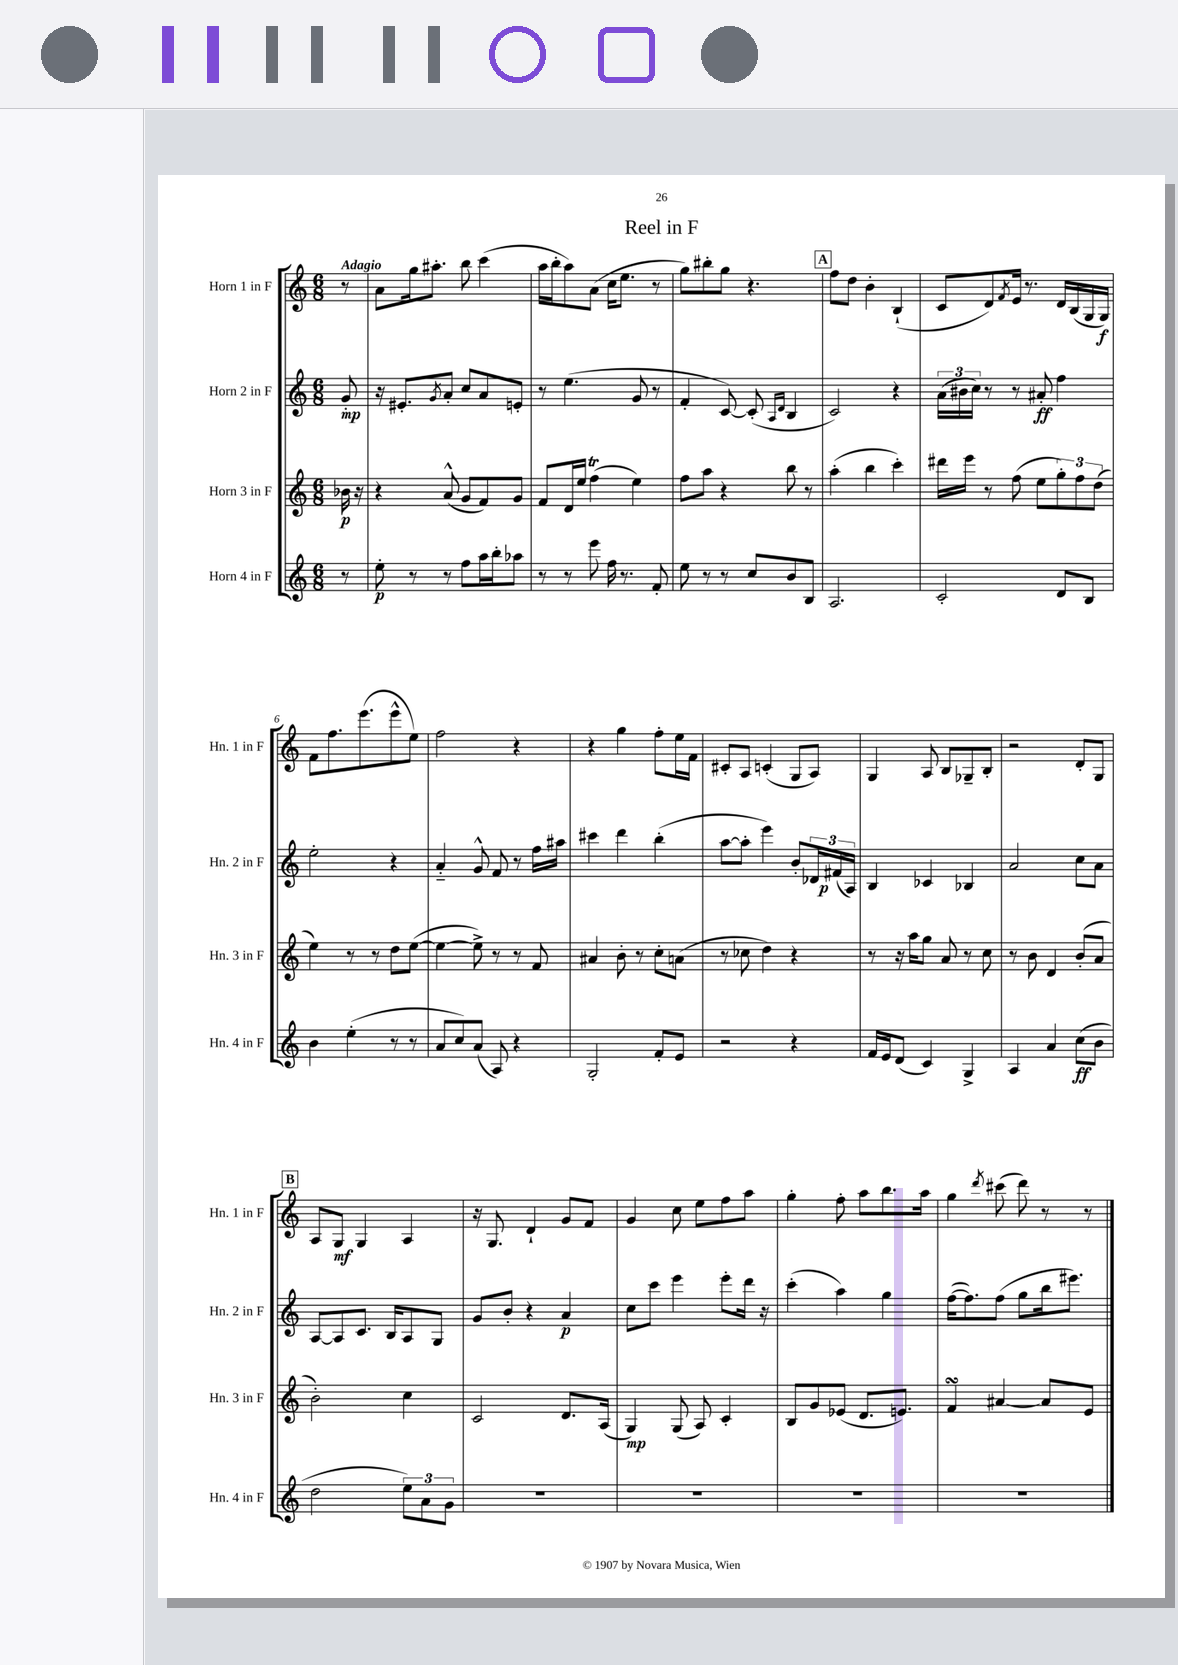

**kern	**dynam	**kern	**dynam	**kern	**dynam	**kern	**dynam
*part4	*part4	*part3	*part3	*part2	*part2	*part1	*part1
*staff4	*staff4	*staff3	*staff3	*staff2	*staff2	*staff1	*staff1
*I"Horn 4 in F	*	*I"Horn 3 in F	*	*I"Horn 2 in F	*	*I"Horn 1 in F	*
*I'Hn. 4 in F	*	*I'Hn. 3 in F	*	*I'Hn. 2 in F	*	*I'Hn. 1 in F	*
*clefG2	*	*clefG2	*	*clefG2	*	*clefG2	*
*k[]	*	*k[]	*	*k[]	*	*k[]	*
*M6/8	*	*M6/8	*	*M6/8	*	*M6/8	*
=	=	=	=	=	=	=	=
!	!	!	!	!	!	!LO:TX:a:B:t=Adagio	!
8r	.	16b-X\	p	8g'/	mp	8r	.
.	.	16r	.	.	.	.	.
=1	=1	=1	=1	=1	=1	=1	=1
8ee'\	p	4r	.	16r	.	8a\L	.
.	.	.	.	8.e#X'/L	.	.	.
8r	.	.	.	.	.	16gg\k	.
.	.	.	.	.	.	8.aa#X'\J	.
.	.	.	.	8qg/	.	.	.
8r	.	(8a^^/	.	8a'/J	.	.	.
8ff\L	.	8g/L	.	8cc/L	.	8bb\	.
16aa\L	.	8f/)	.	8a/	.	(4ccc\	.
16bb'\J	.	.	.	.	.	.	.
8aa-X\J	.	8g/J	.	8en'/J	.	.	.
=2	=2	=2	=2	=2	=2	=2	=2
8r	.	8f/L	.	8r	.	16aa\LL	.
.	.	.	.	.	.	16bb'\J	.
8r	.	16d/L	.	(4.ee\	.	8aa\)	.
.	.	16ee/JJ	.	.	.	.	.
8eee\	.	(4ffT\	.	.	.	(8a\J	.
16ff\	.	.	.	.	.	16cc\KL	.
8.r	.	.	.	.	.	8.ee\J	.
.	.	4ee\)	.	8g/	.	.	.
8f'/	.	.	.	8r	.	8r	.
=3	=3	=3	=3	=3	=3	=3	=3
8ee\	.	8ff\L	.	4f'/	.	8gg\L)	.
8r	.	8aa\J	.	.	.	8bb#X'\	.
8r	.	4r	.	[8c/)	.	8gg\J	.
8cc/L	.	.	.	(8c'/]	.	4.r	.
.	.	.	.	16qqA/LL	.	.	.
.	.	.	.	16qqd/JJ	.	.	.
8b/	.	8bb\	.	4B/	.	.	.
8B/J	.	8r	.	.	.	.	.
!!LO:REH:place=s1:t=A
=4	=4	=4	=4	=4	=4	=4	=4
2.A/	.	(4aa'\	.	2c/)	.	8ff\L	.
.	.	.	.	.	.	8dd\J	.
.	.	4bb\	.	.	.	4b'\	.
.	.	4ccc'\)	.	4r	.	(4B`/	.
=5	=5	=5	=5	=5	=5	=5	=5
2c'/	.	16ddd#X\LL	.	(24a\LL	.	8c/L	.
.	.	.	.	24b#X\	.	.	.
.	.	16eee\JJ	.	.	.	.	.
.	.	.	.	24cc\JJ)	.	.	.
.	.	8r	.	8r	.	8d/)	.
.	.	.	.	.	.	8qf/	.
.	.	(8ff\	.	8r	.	16e/Jk	.
.	.	.	.	.	.	8.r	.
.	.	8ee\L	.	8a#X'/	ff	.	.
8d/L	.	12gg'\)	.	4ff\	.	16d/LL	.
.	.	.	.	.	.	(16B/	.
.	.	12ff\	.	.	.	.	.
8B/J	.	.	.	.	.	16G/	.
.	.	(12dd\J	.	.	.	.	.
.	.	.	.	.	.	16G/JJ)	f
!!LO:LB:g=z
=6	=6	=6	=6	=6	=6	=6	=6
4b\	.	4ee\)	.	2ee'\	.	8f\L	.
.	.	.	.	.	.	8.ff\	.
(4ee'\	.	8r	.	.	.	.	.
.	.	.	.	.	.	(8.eee\	.
.	.	8r	.	.	.	.	.
8r	.	8dd\L	.	4r	.	8eee^^\	.
8r	.	([8ee\J	.	.	.	8ee\J)	.
=7	=7	=7	=7	=7	=7	=7	=7
8a/L	.	4ee\_	.	4a/	.	2ff\	.
8cc/)	.	.	.	.	.	.	.
(8a/J	.	8ee^\])	.	8g^^/	.	.	.
8A/)	.	8r	.	8f/	.	.	.
4r	.	8r	.	8r	.	4r	.
.	.	8f/	.	16ff\LL	.	.	.
.	.	.	.	16aa#X\JJ	.	.	.
=8	=8	=8	=8	=8	=8	=8	=8
2G'/	.	4a#X/	.	4ccc#X\	.	4r	.
.	.	8b'\	.	4ddd\	.	4gg\	.
.	.	8r	.	.	.	.	.
8f'/L	.	8cc'\L	.	(4bb'\	.	8ff'\L	.
8e/J	.	(8an\J	.	.	.	16ee\L	.
.	.	.	.	.	.	16f\JJ	.
=9	=9	=9	=9	=9	=9	=9	=9
2r	.	8r	.	[8aa\L	.	8c#X'/L	.
.	.	8cc-X\	.	8aa'\J]	.	8A/J	.
.	.	4dd\)	.	4eee\)	.	(4cn'/	.
4r	.	4r	.	8b'/L	.	8G/L	.
.	.	.	.	24d-X/L	.	8A/J)	.
.	.	.	.	(24f#X/	p	.	.
.	.	.	.	24A/JJ)	.	.	.
=10	=10	=10	=10	=10	=10	=10	=10
16f/LL	.	8r	.	4B/	.	4G/	.
16e/J	.	.	.	.	.	.	.
(8d/J	.	16r	.	.	.	.	.
.	.	16aa\KL	.	.	.	.	.
4c/)	.	8gg\J	.	4c-X/	.	8A/	.
.	.	8a/	.	.	.	8B/L	.
4G^/	.	8r	.	4B-X/	.	8G-X~/	.
.	.	8cc\	.	.	.	8B'/J	.
=11	=11	=11	=11	=11	=11	=11	=11
4A/	.	8r	.	2a/	.	2r	.
.	.	8b\	.	.	.	.	.
4a/	.	4d/	.	.	.	.	.
(8cc\L	ff	(8b'/L	.	8cc\L	.	8d'/L	.
8b\J	.	8a/J	.	8a\J	.	8G/J	.
!!LO:LB:g=z
!!LO:REH:place=s1:t=B
=12	=12	=12	=12	=12	=12	=12	=12
2dd\	.	2b'\)	.	[8A/L	.	8A/L	.
.	.	.	.	8A/]	.	8G/J	mf
.	.	.	.	8.c/J	.	4G/	.
.	.	.	.	16B/KL	.	.	.
12ee\L)	.	4cc\	.	8A/	.	4A/	.
12a\	.	.	.	.	.	.	.
.	.	.	.	8G/J	.	.	.
12g\J	.	.	.	.	.	.	.
=13	=13	=13	=13	=13	=13	=13	=13
2.r	.	2c/	.	8g/L	.	16r	.
.	.	.	.	.	.	8.G/	.
.	.	.	.	8b'/J	.	.	.
.	.	.	.	4r	.	4d`/	.
.	.	8.d/L	.	4a/	p	8g/L	.
.	.	.	.	.	.	8f/J	.
.	.	(16A/Jk	.	.	.	.	.
=14	=14	=14	=14	=14	=14	=14	=14
2.r	.	4G/)	mp	8cc\L	.	4g/	.
.	.	.	.	8ccc\J	.	.	.
.	.	(8G/	.	4eee\	.	8cc\	.
.	.	8A/)	.	.	.	8ee\L	.
.	.	4c'/	.	8eee'\L	.	8ff\	.
.	.	.	.	16ddd\Jk	.	8aa\J	.
.	.	.	.	16r	.	.	.
=15	=15	=15	=15	=15	=15	=15	=15
2.r	.	8B/L	.	(4ccc'\	.	4gg'\	.
.	.	8g/	.	.	.	.	.
.	.	(8e-X/J	.	4aa\)	.	8ff'\	.
.	.	8.d/L	.	.	.	8aa\L	.
.	.	.	.	4gg\	.	8.bb\	.
.	.	8.en/J)	.	.	.	.	.
.	.	.	.	.	.	16aa\Jk	.
=16	=16	=16	=16	=16	=16	=16	=16
2.r	.	4fsSSs/	.	([16ff\KL	.	4gg\	.
.	.	.	.	8.ff\])	.	.	.
.	.	.	.	.	.	8qddd/	.
.	.	[4a#X/	.	(8ff\J	.	(8ccc#X\	.
.	.	.	.	8gg\L	.	8ddd\)	.
.	.	8a#/L]	.	16bb\k	.	8r	.
.	.	.	.	8.eee#X\J)	.	.	.
.	.	8e/J	.	.	.	8r	.
==	==	==	==	==	==	==	==
*-	*-	*-	*-	*-	*-	*-	*-
